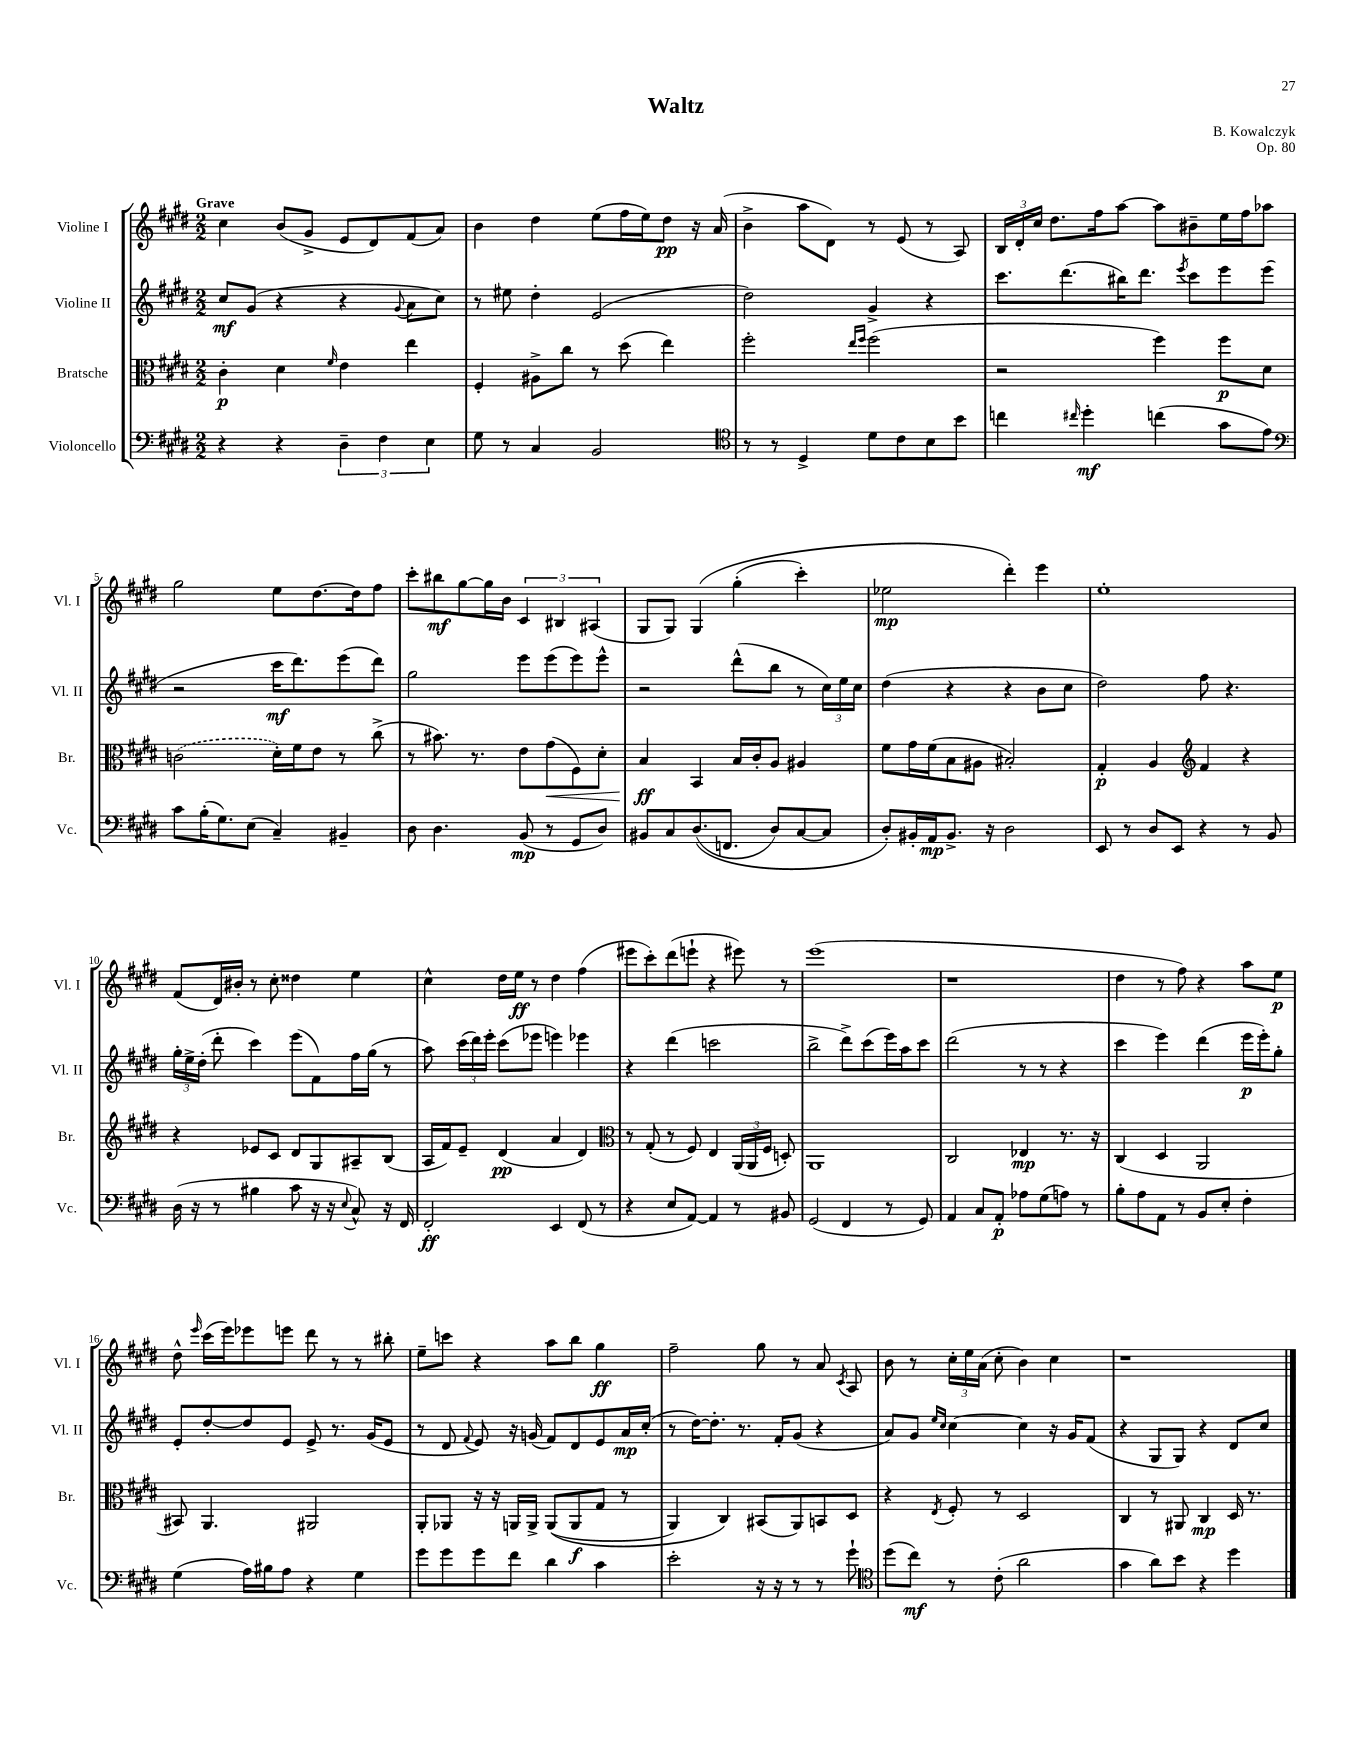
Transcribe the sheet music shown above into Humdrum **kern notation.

**kern	**kern	**kern	**kern
*staff4	*staff3	*staff2	*staff1
*clefF4	*clefC3	*clefG2	*clefG2
*k[f#c#g#d#]	*k[f#c#g#d#]	*k[f#c#g#d#]	*k[f#c#g#d#]
*M2/2	*M2/2	*M2/2	*M2/2
4r	4c#'	8cc#	4cc#
.	.	(8g#	.
4r	4d#	4r	(8b
.	.	.	8g#^
.	16qqf#	.	.
6D#~	4e	4r	8e
.	.	.	8d#)
6F#	.	.	.
.	.	8qqg#	.
.	4ee	8a	(8f#
6E	.	.	.
.	.	8cc#)	8a)
=	=	=	=
8G#	4F#'	8r	4b
8r	.	8ee#	.
4C#	8A#^	4dd#'	4dd#
.	8cc#	.	.
2BB	8r	(2e	(8ee
.	(8dd#	.	16ff#
.	.	.	16ee)
.	4ee)	.	8dd#
.	.	.	16r
.	.	.	(16a
=	=	=	=
*clefC4	*	*	*
8r	2ff#'	2dd#)	4b^
8r	.	.	.
4D#^	.	.	8aa
.	.	.	8d#)
.	16qqee	.	.
.	16qqff#	.	.
8d#	(2ff#	4g#^	8r
8c#	.	.	(8e
8B	.	4r	8r
8b	.	.	8A)
=	=	=	=
4cc	2r	8.ccc#	24B
.	.	.	24d#'
.	.	.	24cc#
.	.	.	8.dd#
.	.	(8.ddd#	.
16qqcc#	.	.	.
4dd#'	.	.	.
.	.	.	16ff#
.	.	16bb#)	[8aa
.	.	8.ddd#	.
(4cc	4ff#)	.	8aa]
.	.	8qeee	.
.	.	8ccc#	8b#~
8g#	8ff#	8eee	16ee
.	.	.	16ff#
8e)	8d#	(8eee	8aa-
=	=	=	=
*clefF4	*	*	*
8c#	(2c	2r	2gg#
(16B'	.	.	.
8.G#)	.	.	.
(8E	.	.	.
4C#~)	16d#')	16ccc#	8ee
.	16f#	8.ddd#)	.
.	8e	.	[8.dd#
4BB#~	8r	(8eee	.
.	.	.	16dd#]
.	(8cc#^	8ddd#)	8ff#
=	=	=	=
8D#	8r	2gg#	8ccc#'
4.D#	8.b#)	.	8bb#
.	.	.	[8gg#
.	8.r	.	.
.	.	.	16gg#]
.	.	.	16b
(8BB	8e	8eee	6c#
8r	(8g#	(8eee	.
.	.	.	6B#
8GG#	8F#)	8eee)	.
.	.	.	(6A#
8D#)	8d#'	8eee^^	.
=	=	=	=
8BB#	4B	2r	8G#
8C#	.	.	8G#)
&((8.D#	4BB	.	&(4G#
8.FF	.	.	.
.	16B	(8ddd#^^	(4gg#'
.	16c#'	.	.
8D#)	8A	8bb	.
[8C#	4A#	8r	4ccc#')
8C#]	.	24cc#)	.
.	.	24ee	.
.	.	24cc#	.
=	=	=	=
8D#'&)	8f#	(4dd#	2ee-
16BB#'	16g#	.	.
16AA	(16f#	.	.
8.BB#^	8B	4r	.
.	8A#	.	.
16r	.	.	.
2D#	2B#')	4r	4ddd#'&)
.	.	8b	4eee
.	.	8cc#	.
=	=	=	=
8EE	4G#'	2dd#)	1ee'
8r	.	.	.
8D#	4A	.	.
8EE	.	.	.
*	*clefG2	*	*
4r	4f#	8ff#	.
.	.	4.r	.
8r	4r	.	.
8BB	.	.	.
=	=	=	=
(16D#	4r	24gg#'	(8f#
.	.	24ee^	.
16r	.	.	.
.	.	(24dd#'	.
8r	.	8ddd#'	16d#)
.	.	.	16b#'
4B#	8e-	4ccc#)	8r
.	8c#	.	8cc#'
8c#	8d#	(8eee	4dd##
16r	8G#	8f#)	.
16r	.	.	.
8qqE	.	.	.
8C#^^)	8A#~	16ff#	4ee
.	.	(16gg#	.
16r	(8B	8r	.
16FF#	.	.	.
=	=	=	=
2FF#'	16A	8aa)	4cc#^^
.	16f#)	.	.
.	8e~	(24ccc#	.
.	.	24ddd#)	.
.	.	24eee'	.
.	(4d#	(8ccc#	16dd#
.	.	.	16ee
.	.	8eee-	8r
4EE	4a	4eee)	4dd#
(8FF#	4d#)	4eee-	(4ff#
8r	.	.	.
=	=	=	=
*	*clefC3	*	*
4r	8r	4r	8eee#
.	(8G#'	.	8ccc#')
8E	8r	(4ddd#	(8ddd#
[8AA)	8F#)	.	8eee`
4AA]	4E	2ccc	4r
8r	(24AA	.	8eee#)
.	24AA	.	.
.	24F#	.	.
8BB#	8D')	.	8r
=	=	=	=
(2GG#	1AA	2bb^	(1eee
4FF#	.	8ddd#^)	.
.	.	(8ccc#	.
8r	.	16eee)	.
.	.	16aa	.
8GG#)	.	8ccc#	.
=	=	=	=
4AA	2C#	(2ddd#	1r
8C#	.	.	.
8AA'	.	.	.
8A-	4E-	8r	.
(8G#	.	8r	.
8A)	8.r	4r	.
8r	.	.	.
.	16r	.	.
=	=	=	=
8B'	(4C#	4ccc#	4dd#
8A	.	.	.
8AA	4D#	4eee)	8r
8r	.	.	8ff#)
8BB	2AA	(4ddd#	4r
8E'	.	.	.
4F#'	.	16eee	8aa
.	.	16eee')	.
.	.	8gg#'	8ee
=	=	=	=
(4G#	8BB#)	8e'	8dd#^^
.	.	.	16qqeee
.	4.AA	[8dd#'	(16ccc#
.	.	.	16eee)
16A)	.	8dd#]	8eee-
16B#	.	.	.
8A	.	8e	8eee
4r	2AA#	8e^	8ddd#
.	.	8.r	8r
4G#	.	.	8r
.	.	(16g#	.
.	.	8e	8bb#'
=	=	=	=
8g#	8AA'	8r	8ee~
8g#	8AA-	8d#	8ccc
.	.	8qqf#	.
8g#	16r	8e)	4r
.	16r	.	.
8f#	16AA	16r	.
.	16AA^	(16g	.
4d#	&((8AA	8f#)	8aa
.	8AA	8d#	8bb
4c#	8G#	8e	4gg#
.	8r	16a	.
.	.	(16cc#'	.
=	=	=	=
2e'	4AA)	8r	2ff#~
.	.	[16dd#)	.
.	.	8.dd#']	.
.	4C#&)	.	.
.	.	8.r	.
16r	(8BB#	.	8gg#
16r	.	16f#'	.
8r	8AA)	(8g#	8r
8r	8BB	4r	8a
.	.	.	8qc#
8g#`	8D#	.	8A
=	=	=	=
*clefC4	*	*	*
(8dd#	4r	8a)	8b
8cc#)	.	8g#	8r
.	.	16qqee	.
.	8qE	16qqcc#	.
8r	8F#'	[4cc#	24cc#'
.	.	.	24ee
.	.	.	(24a
(8c#'	8r	.	8cc#'
2a	2D#	4cc#]	4b)
.	.	16r	4cc#
.	.	16g#	.
.	.	(8f#	.
=	=	=	=
4g#	4C#	4r	1r
8a)	8r	8G#	.
8b	8AA#	8G#)	.
4r	4C#	4r	.
4dd#	16D#	8d#	.
.	8.r	.	.
.	.	8cc#	.
==	==	==	==
*-	*-	*-	*-
